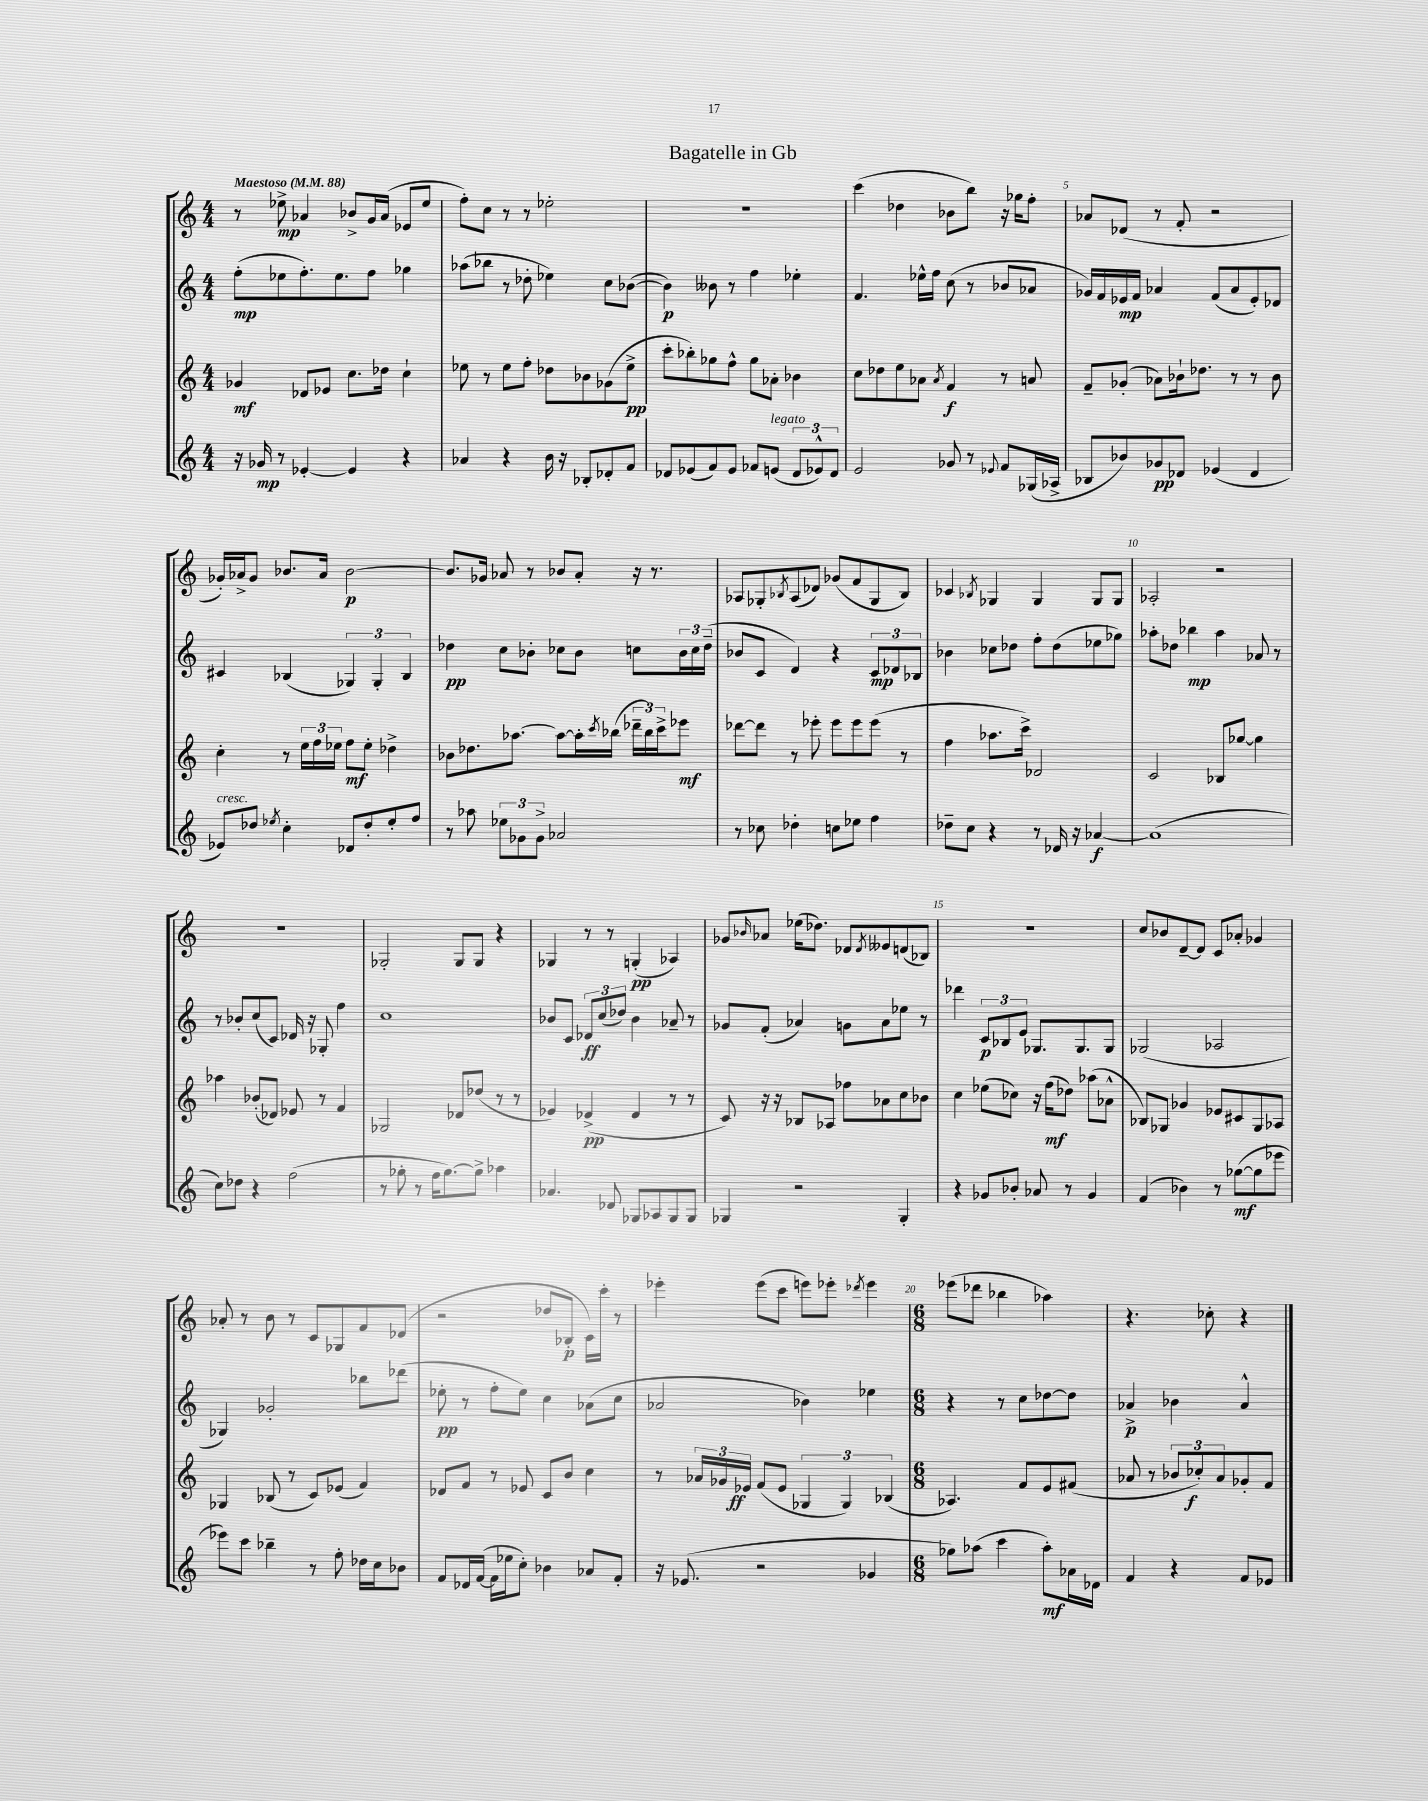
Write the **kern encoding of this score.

**kern	**kern	**kern	**kern
*staff4	*staff3	*staff2	*staff1
*clefG2	*clefG2	*clefG2	*clefG2
*k[]	*k[]	*k[]	*k[]
*M4/4	*M4/4	*M4/4	*M4/4
*MM88	*MM88	*MM88	*MM88
16r	4g-	(8ff'	8r
16g-	.	.	.
8r	.	8ee-	8ee-^
[4e-'	8d-	8.ff')	4a-
.	8e-	.	.
.	.	8.ee-	.
4e-]	8.cc	.	8b-^
.	.	8ff	16g
.	16dd-	.	(16a-
4r	4cc`	4gg-	8e-
.	.	.	8ee-
=	=	=	=
4a-	8ee-	(8aa-	8ff')
.	8r	8bb-	8cc
4r	8ee-	8r	8r
.	8ff'	8dd-'	8r
16b	8dd-	4ee-)	2ee-'
16r	.	.	.
8B-'	8b-	.	.
8d-'	(8g-	8cc	.
8f	8ee-^	([8b-	.
=	=	=	=
8d-	8ccc'	4b-])	1r
(8e-	8bb-')	.	.
8f)	8gg-	8b--	.
8e-	8ff^^	8r	.
8f-	8gg-	4ff	.
(8e	8a-'	.	.
12d-	4b-	4ee-'	.
12e-^^)	.	.	.
12d-	.	.	.
=	=	=	=
2e	8cc	4.f	(4ccc
.	8dd-	.	.
.	8ee	.	4dd-
.	8a-	16ee-^^	.
.	.	16ff	.
.	8qa-	.	.
8g-	4f	(8cc	8b-
8r	.	8r	8bb)
8qqe-	.	.	.
8f	8r	8b-	16r
.	.	.	16gg-
(16G-	8a	8a-	8ff'
16A-^	.	.	.
=	=	=	=
8B-	8f~	16g-)	8a-
.	.	16f	.
8b-)	(8g-'	16e-	(8d-
.	.	16f	.
8g-	8a-)	4a-	8r
8d-	16b-`	.	8f'
.	8.dd-	.	.
(4e-	.	(8f	2r
.	8r	8a-	.
4d-	8r	8e-')	.
.	8b-	8d-	.
=	=	=	=
8e-)	4cc'	4c#	16g-')
.	.	.	16a-^
8dd-	.	.	8g-
8qee-	.	.	.
4cc'	8r	(4B-	8.b-
.	24ee	.	.
.	24ff	.	.
.	.	.	16a-
.	24ee-	.	.
8d-	8ff	6G-)	[2b-
8dd-'	8ee-'	.	.
.	.	6G-'	.
8ee-'	4dd-^	.	.
.	.	6B-	.
8ff	.	.	.
=	=	=	=
8r	8b-	4dd-	8.b-]
8aa-	8.dd-	.	.
.	.	.	16g-
12ee-	.	8cc	8a-
.	[8.aa-	.	.
12g-	.	.	.
.	.	8b-'	8r
12g-^	.	.	.
2a-	8aa-_	8cc-	8b-
.	16aa-']	8b-	8a-'
.	8qccc	.	.
.	(16bb-	.	.
.	24ddd-~	8cc	16r
.	24bb-)	.	.
.	.	.	8.r
.	24ccc^	.	.
.	8eee-	24b-	.
.	.	24cc	.
.	.	(24dd-~	.
=	=	=	=
8r	[8ddd-	8b-	8A-
8cc-	8ddd-]	8c	8G-'
.	.	.	8qB-
4dd-'	8r	4d)	(8A-
.	8eee-'	.	8d-)
8cc	8eee-	4r	(8g-
8ee-	8eee-	.	8f
4ff	(8eee-	12c	8G-
.	.	12d-	.
.	8r	.	8B-)
.	.	12B-	.
=	=	=	=
8dd-~	4ff	4b-	4c-
8cc	.	.	.
.	.	.	8qB-
4r	8.aa-	8cc-	4G-
.	.	8dd-	.
.	16ccc^)	.	.
8r	2d-	8ff'	4G-
16d-	.	(8dd-	.
16r	.	.	.
[4a-	.	8ee-	8G-
.	.	8gg-)	8G-
=	=	=	=
(1a-]	2c	8aa-'	2A-'
.	.	8dd-	.
.	.	4bb-	.
.	8B-	4aa-	2r
.	[8gg-	.	.
.	4gg-]	8a-	.
.	.	8r	.
=	=	=	=
8cc)	4aa-	8r	1r
8dd-	.	8b-'	.
4r	(8b-'	(8cc	.
.	8d-)	8c)	.
(2ff	8e-	16d-	.
.	.	16r	.
.	8r	8G-'	.
.	4f	4ff	.
=	=	=	=
8r	2G-	1cc	2G-'
8gg-'	.	.	.
8r	.	.	.
16ff	.	.	.
[8.gg-)	.	.	.
.	8d-	.	8G-
8gg-^]	(8dd-	.	8G-
4aa-	8r	.	4r
.	8r	.	.
=	=	=	=
4.a-	4e-)	8b-	4G-
.	.	8c	.
.	(4d-^	12d-	8r
.	.	(12cc	.
8d-	.	.	8r
.	.	12dd-)	.
8G-	4d-	4b-	(4G'
8A-	.	.	.
8G-	8r	8a-~	4A-)
8G-	8r	8r	.
=	=	=	=
4G-	8c)	8g-	8g-
.	.	.	16qqb-
.	16r	(8f'	8a-
.	16r	.	.
2r	8B-	4a-)	(16ee-
.	.	.	8.dd-)
.	8A-	.	.
.	8ff-	8g	8d-
.	.	.	8qd-
.	8a-	8a-	8e--
4G-'	8cc	8ee-	(8d
.	8b-	8r	8B-)
=	=	=	=
4r	4cc	4ddd-	1r
8g-	(8ee-	12c	.
.	.	12B-	.
8b-'	8cc-)	.	.
.	.	12e	.
8a-	16r	8.G-	.
.	(16ff	.	.
8r	8dd-)	.	.
.	.	8.G-	.
4g-	(8aa-	.	.
.	8a-^^	8G-	.
=	=	=	=
(4f	8B-)	(2G-	8cc
.	8G-	.	8b-
4b-)	4g-	.	[8d~
.	.	.	8d]
8r	8e-	2A-	8c
([8gg-	8c#	.	8a-'
8gg-]	8G-	.	4g-
8eee-	8A-	.	.
=	=	=	=
8eee-)	4G-	4G-)	8a-'
8ccc	.	.	8r
4bb-~	(8B-	2g-'	8b
.	8r	.	8r
8r	8c)	.	8c
8ff'	(8e-	.	8G-
16dd-	4f)	8bb-	8f
16cc	.	.	.
8b-	.	(8ddd-	(8d-
=	=	=	=
8f	8d-	8ee-'	2r
16d-	8f	8r	.
([16f	.	.	.
16f]	8r	8ff'	.
16ee-	.	.	.
8cc')	8e-	8ee-)	.
4b-	8c	4cc	8dd-
.	8b	.	8B-'
8a-	4cc	(8a-	16c)
.	.	.	16ccc'
8f'	.	8cc	8r
=	=	=	=
16r	8r	2a-	4eee-'
(8.e-	.	.	.
.	24a-	.	.
.	24g-	.	.
.	24e-	.	.
2r	(8f	.	(8eee-
.	8e-	.	8ccc
.	6G-	4b-)	8eee)
.	.	.	8eee-'
.	6G-)	.	.
.	.	.	8qddd-
4g-	.	4ee-	4eee-
.	(6B-	.	.
=	=	=	=
*M6/8	*M6/8	*M6/8	*M6/8
8gg-)	4.A-)	4r	(8eee-
(8aa-	.	.	8ddd-
4ccc	.	8r	4bb-
.	8f	8cc	.
8aa-')	8e	[8dd-	4aa-)
16a-	(8f#	8dd-]	.
16d-	.	.	.
=	=	=	=
4f	8a-	4a-^	4.r
.	8r	.	.
4r	12b-	4b-	.
.	12cc-')	.	.
.	.	.	8cc-'
.	12a-	.	.
8f	8g-'	4a-^^	4r
8e-	8f	.	.
==	==	==	==
*-	*-	*-	*-
